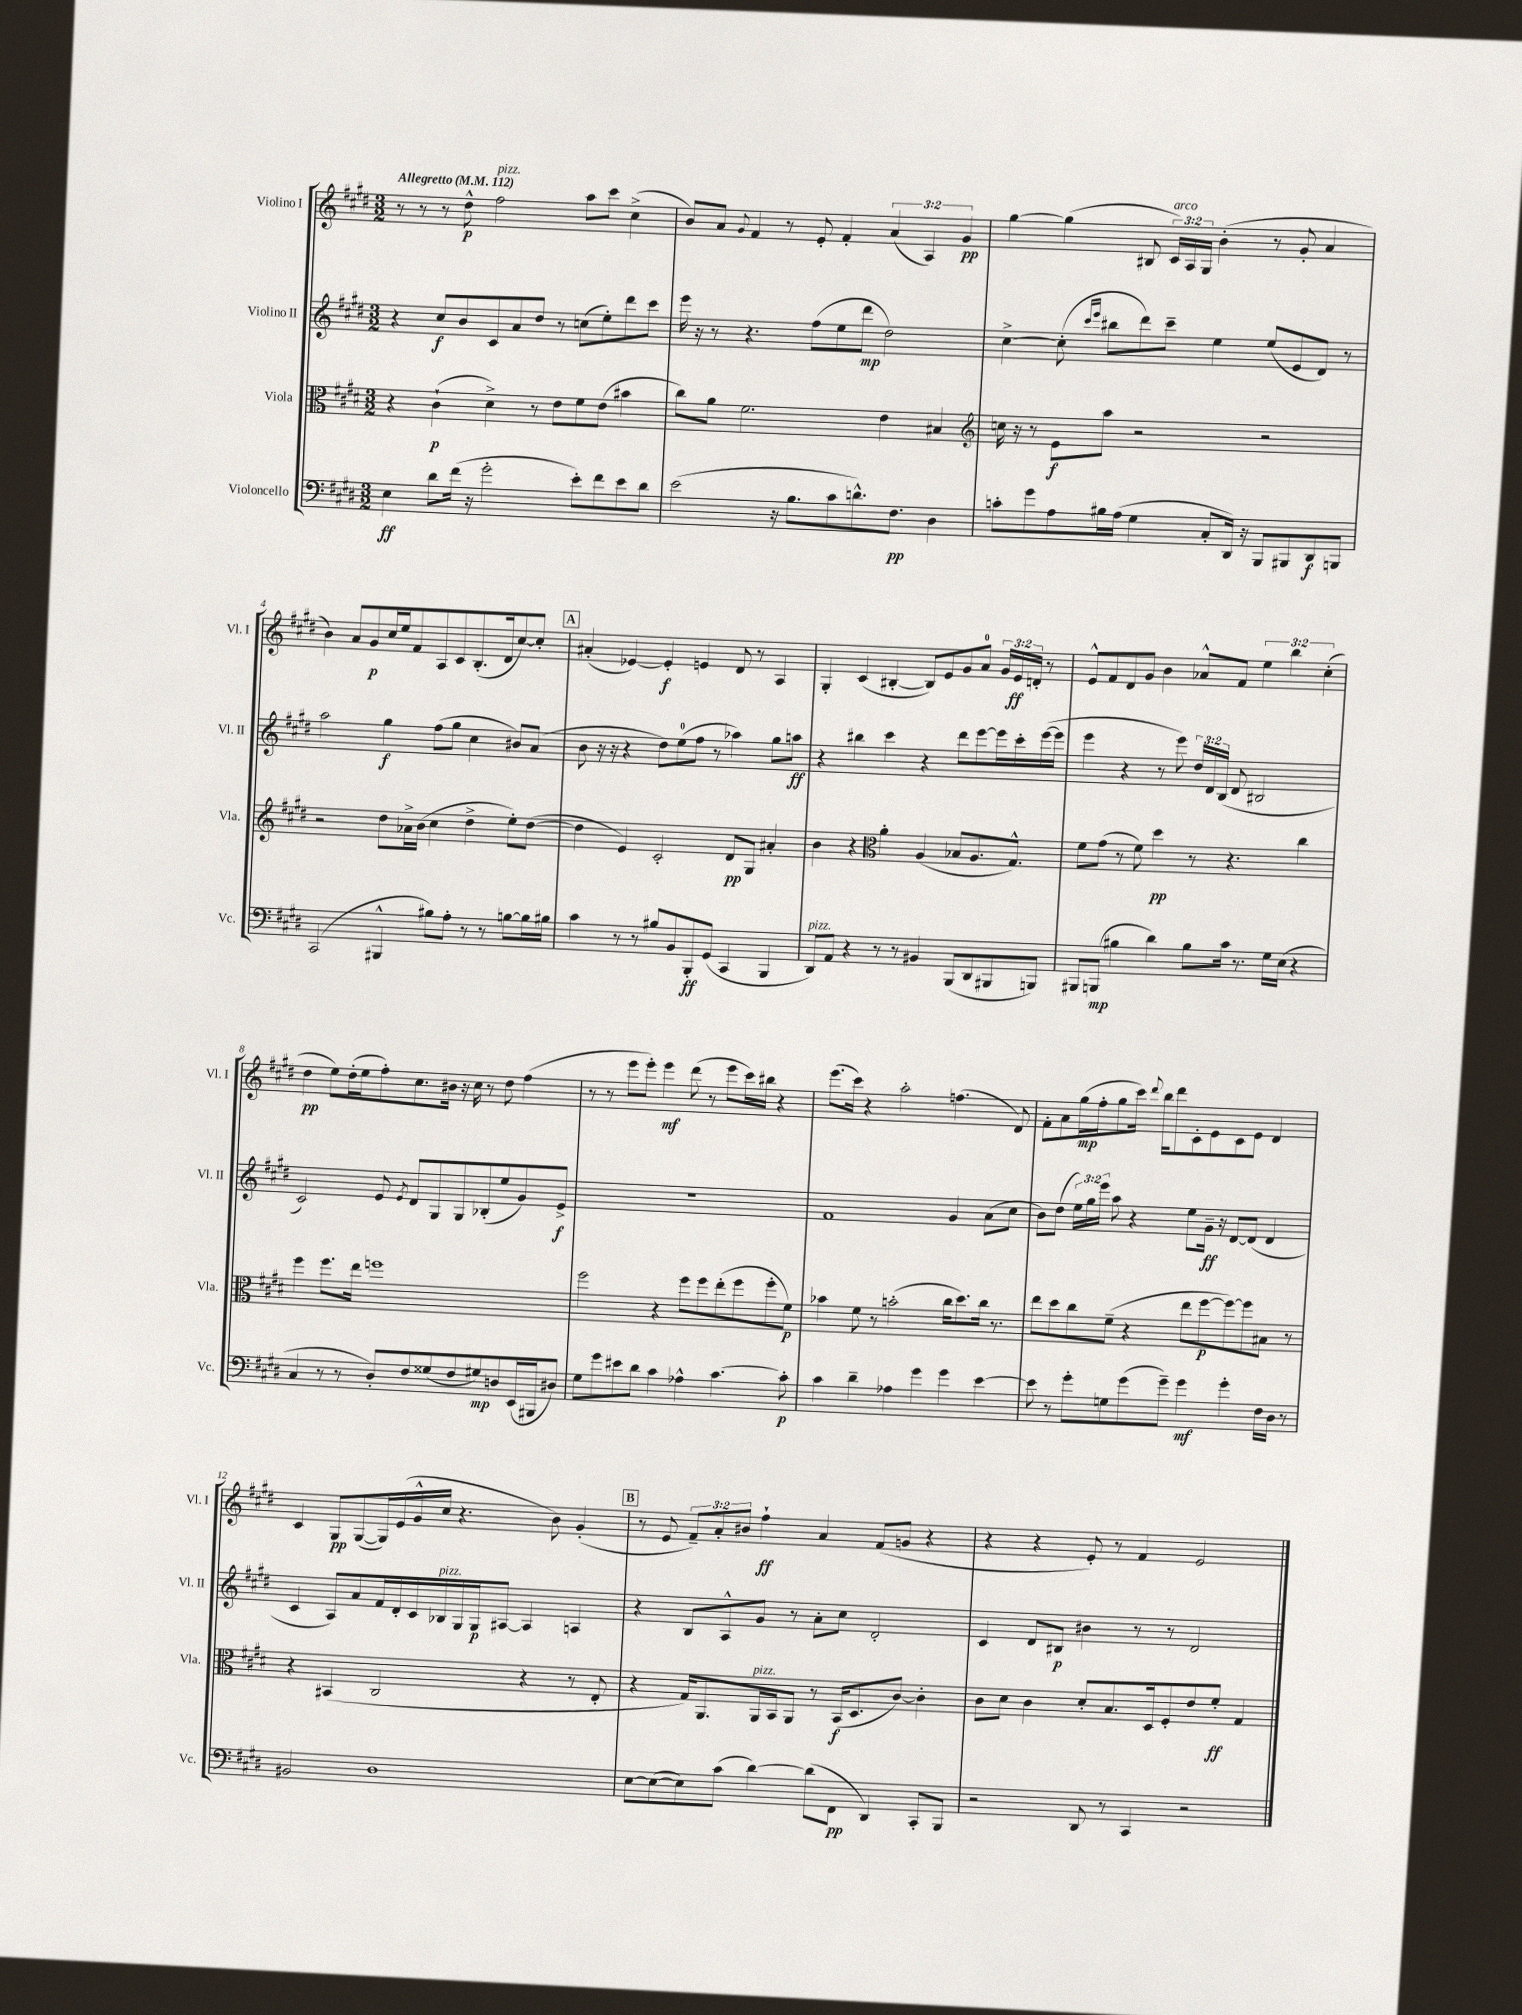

**kern	**kern	**kern	**kern
*staff4	*staff3	*staff2	*staff1
*clefF4	*clefC3	*clefG2	*clefG2
*k[f#c#g#d#]	*k[f#c#g#d#]	*k[f#c#g#d#]	*k[f#c#g#d#]
*M3/2	*M3/2	*M3/2	*M3/2
*MM112	*MM112	*MM112	*MM112
4E\	4r	4r	8r
.	.	.	8r
8d#\L	(4c#`\	8cc#/L	8r
(16f#\Jk	.	8b/	8dd#^^\
16r	.	.	.
2g#'\	4d#^\)	8c#/	2ff#\
.	.	8a/	.
.	8r	8dd#/J	.
.	8e\L	8r	.
8e'\L)	8f#\	(8cc\L	8aa\L
8f#\	(8e\J	8ee'\)	8ccc#\J
8e\	4b#\	8ddd#\	(4cc#^\
8d#\J	.	8ccc#\J	.
=	=	=	=
(2e\	8cc#\L)	16eee\	8b/L)
.	.	16r	.
.	8a\J	8r	8a/J
.	.	.	8qqg#/
.	2.f#\	4.r	4f#/
16r	.	.	8r
8.B\L	.	.	.
.	.	(8ff#\L	8e'/
8c#\	.	8ee\	4f#'/
8.d^^\)	.	8ddd#\J	.
.	4e\	2dd#\)	(6a/
8.F#\J	.	.	.
.	.	.	6A/)
4D#\	4B#/	.	.
.	.	.	6g#/
=	=	=	=
*	*clefG2	*	*
8c'\L	16cc\	[4cc#^\	[4gg#\
.	16r	.	.
8g#\	8r	.	.
8A\	8e\L	(8cc#'\]	(4gg#\]
.	.	16qqccc#/LL	.
.	.	16qqeee/JJ	.
16B#\L	8aa\J	8bb#\L	.
(16A\JJ	.	.	.
4G#\	2r	8ddd#\)	8B#/
.	.	8ccc#~\J	24c#/LL)
.	.	.	24A/
.	.	.	24G#/JJ
8C#'/L	.	4ee\	(4b'\
16DD#/Jk)	.	.	.
16r	.	.	.
8BBB/L	2r	(8ee/L	8r
8BBB#/	.	8e/	8g#'/
8DD#/	.	8d#/J)	4a/
8BBB/J	.	8r	.
=	=	=	=
(2CC#/	2r	2aa\	4b\)
.	.	.	8a/L
.	.	.	8g#/
4BBB#^^/	8dd#\L	4gg#\	16cc#/L
.	.	.	16ee/J
.	16a-^\L	.	8f#/
.	(16b\JJ	.	.
8B#\L)	4cc#\	(8ff#\L	8A/
8A'\J	.	8gg#\J	8c#/
8r	4dd#^\	4cc#\	(8.B'/
8r	.	.	.
.	.	.	16d#/k
[8B\L	8ee'\L)	8b#/L)	[8cc#/)
16B\]L	([8dd#\J	(8a/J	8cc#'/]J
16B#\JJ	.	.	.
=	=	=	=
4c#\	4dd#\]	8b\	(4a#'/
.	.	16r	.
.	.	16r	.
8r	4e/)	4r	[4e-/)
8r	.	.	.
8B#/L	2c#'/	8dd#\L)	4e-'/]
8BB/	.	(8ee\	.
8BBB'/	.	8ff#\J	4e/
(8GG#/J	.	8r	.
4CC#/	8d#/L	4aa-\)	8d#/
.	8G#/J	.	8r
4BBB/	4a#'/	8gg#\L	4A/
.	.	8aa\J	.
=	=	=	=
8DD#/L)	4b\	4r	4G#'/
8AA/J	.	.	.
4r	4r	4bb#\	(4c#/
*	*clefC3	*	*
8r	4a'\	4ccc#\	[4B#'/
8r	.	.	.
4BB#/	(4A/	4r	8B#/]L)
.	.	.	8e/
(8BBB/L	8B-/L	8ddd#\L	8g#/
8DD#/	8.A/	[8eee\	8a/J
8BBB#/	.	16eee\]L	24g#/LL
.	.	.	24e/
.	8.G#^^/J)	16ccc#'\	.
.	.	.	24d'/JJ
8BBB/J)	.	([16eee\	8r
.	.	16eee\]JJ	.
=	=	=	=
8BBB#/L	8f#\L	4eee\	8e^^/L
(8BBB/J	(8g#\J	.	8f#/
4B#\	8r	4r	8d#/
.	8f#\)	.	8g#/J
4d#\)	4dd#\	8r	4b\
.	.	8eee\)	.
8B#\L	8r	24dd#/LL	8a-^^/L
.	.	24d#/	.
.	.	(24B/JJ	.
16c#\Jk	4.r	8d#/	8f#/J
8.r	.	.	.
.	.	2B#/	6ee\
16G#\LL	.	.	.
.	.	.	6bb\
(16E\JJ	.	.	.
4r	4cc#\	.	.
.	.	.	(6cc#'\
=	=	=	=
4C#/	4ff#\	2c#/)	4dd#\
8r	8.ff#\L	.	8ee\L)
8r	.	.	(16dd#'\L
.	16ee\Jk	.	16ee\J
8D#'/L)	1ff	8e/	8ff#'\)
.	.	8qe/	.
8F#/	.	8d#/L	8.cc#\
(8G##/	.	8G#/	.
.	.	.	16b#\Jk
8F#/	.	8G#/	16r
.	.	.	16cc#\
8G#/)	.	(8B-'/	8r
8D/	.	8ee/	8dd#\
(16EE/L	.	8g#/)	(4ff#\
16BBB#/J	.	.	.
8D#/J)	.	8e^/J	.
=	=	=	=
8G#\L	2ff#\	1.r	8r
8g#\	.	.	8r
8e#\	.	.	8eee\L
8d#\J	.	.	8eee'\J)
4c#\	4r	.	4eee\
4A-^^\	8ff#\L	.	(8ddd#\
.	8ff#\	.	8r
[4.c#\	(8ee'\	.	8eee\L
.	8ff#\	.	16ccc#\L)
.	.	.	16bb#\JJ
.	8ff#'\	.	4r
8c#'\]	8f#\J)	.	.
=	=	=	=
4c#\	4b-\	1f#	(8.eee\L
.	.	.	16ccc#\Jk)
4d#~\	8f#\	.	4r
.	8r	.	.
4A-\	(2b'\	.	2aa'\
4g#\	.	.	.
4g#\	16cc#\LK	4g#/	(4.ff\
.	8.dd#\)	.	.
[4e\	16cc#\Jk	(8a\L	.
.	8.r	.	.
.	.	8cc#\J	8d#/)
=	=	=	=
8e\]	8ee\L	8b\L)	8f#'\L
8r	8dd#\	(8dd#\J	8a\
8g#'\L	8cc#\	24ee\LL)	(16gg#\L
.	.	24gg#\	.
.	.	.	16ff#'\J
.	.	24eee\JJ	.
8G\	(8f#~\J	8aa\	8gg#\
(8g#\	4r	4r	16ccc#\Jk)
.	.	.	8qqddd#/
.	.	.	16bb\LK
8g#~\J)	.	.	8ddd#\
4g#\	8ee\L	8ee\L	8c#'\
.	[8ff#\	16g#~\Jk	8e\
.	.	16r	.
4g#'\	8ff#\_)	[8d#/L	8c#\
.	8ff#\]	(8d#/]J	8e\J
16F#\LL	8B#\J	4d#/	4d#/
16D#\JJ	.	.	.
8r	8r	.	.
=	=	=	=
2BB#/	4r	4c#/	4c#/
.	(4BB#/	8A/L)	8G#/L
.	.	8a/	([8G#/
1D#	2C#/	16f#/L	16G#/]L)
.	.	16d#'/	(16e/
.	.	16c#/	16g#^^/
.	.	16B-/	16cc#/JJ
.	.	16G#/	4.r
.	.	16G#/J	.
.	.	[8A#/J	.
.	4r	4A#/]	.
.	.	.	8b\)
.	8r	4A/	(4g#'/
.	8E'/	.	.
=	=	=	=
[8E\L	4r	4r	8r
(8E\_	.	.	8e/
8E\])	16G#/LK)	8B/L	12f#~/L)
.	8.AA/	.	.
.	.	.	12a'/
(8c#\J	.	8A^^/	.
.	.	.	12b#/J
[4d#\)	16AA/L	8g#/J	4ff#`\
.	16BB/J	.	.
.	8AA/J	8r	.
(8d#\]L	8r	8a'\L	4a/
8FF#\J	(16BB/LK	8cc#\J	.
.	8.D#/	.	.
4DD#/)	.	2d#'/	(8f#/L
.	[8c#/J)	.	8g/J
8CC#'/L	4c#'\]	.	4r
8BBB/J	.	.	.
=	=	=	=
2r	8c#\L	4c#/	4r
.	8d#\J	.	.
.	4c#\	8d#/L	4r
.	.	8B#/J	.
8DD#/	8d#'/L	4b#\	8e'/)
8r	8.B/	.	8r
4CC#/	.	8r	4f#/
.	16D#/k	.	.
.	8F#'/	8r	.
2r	8e/	2d#/	2e/
.	8f#'/J	.	.
.	4G#/	.	.
==	==	==	==
*-	*-	*-	*-
